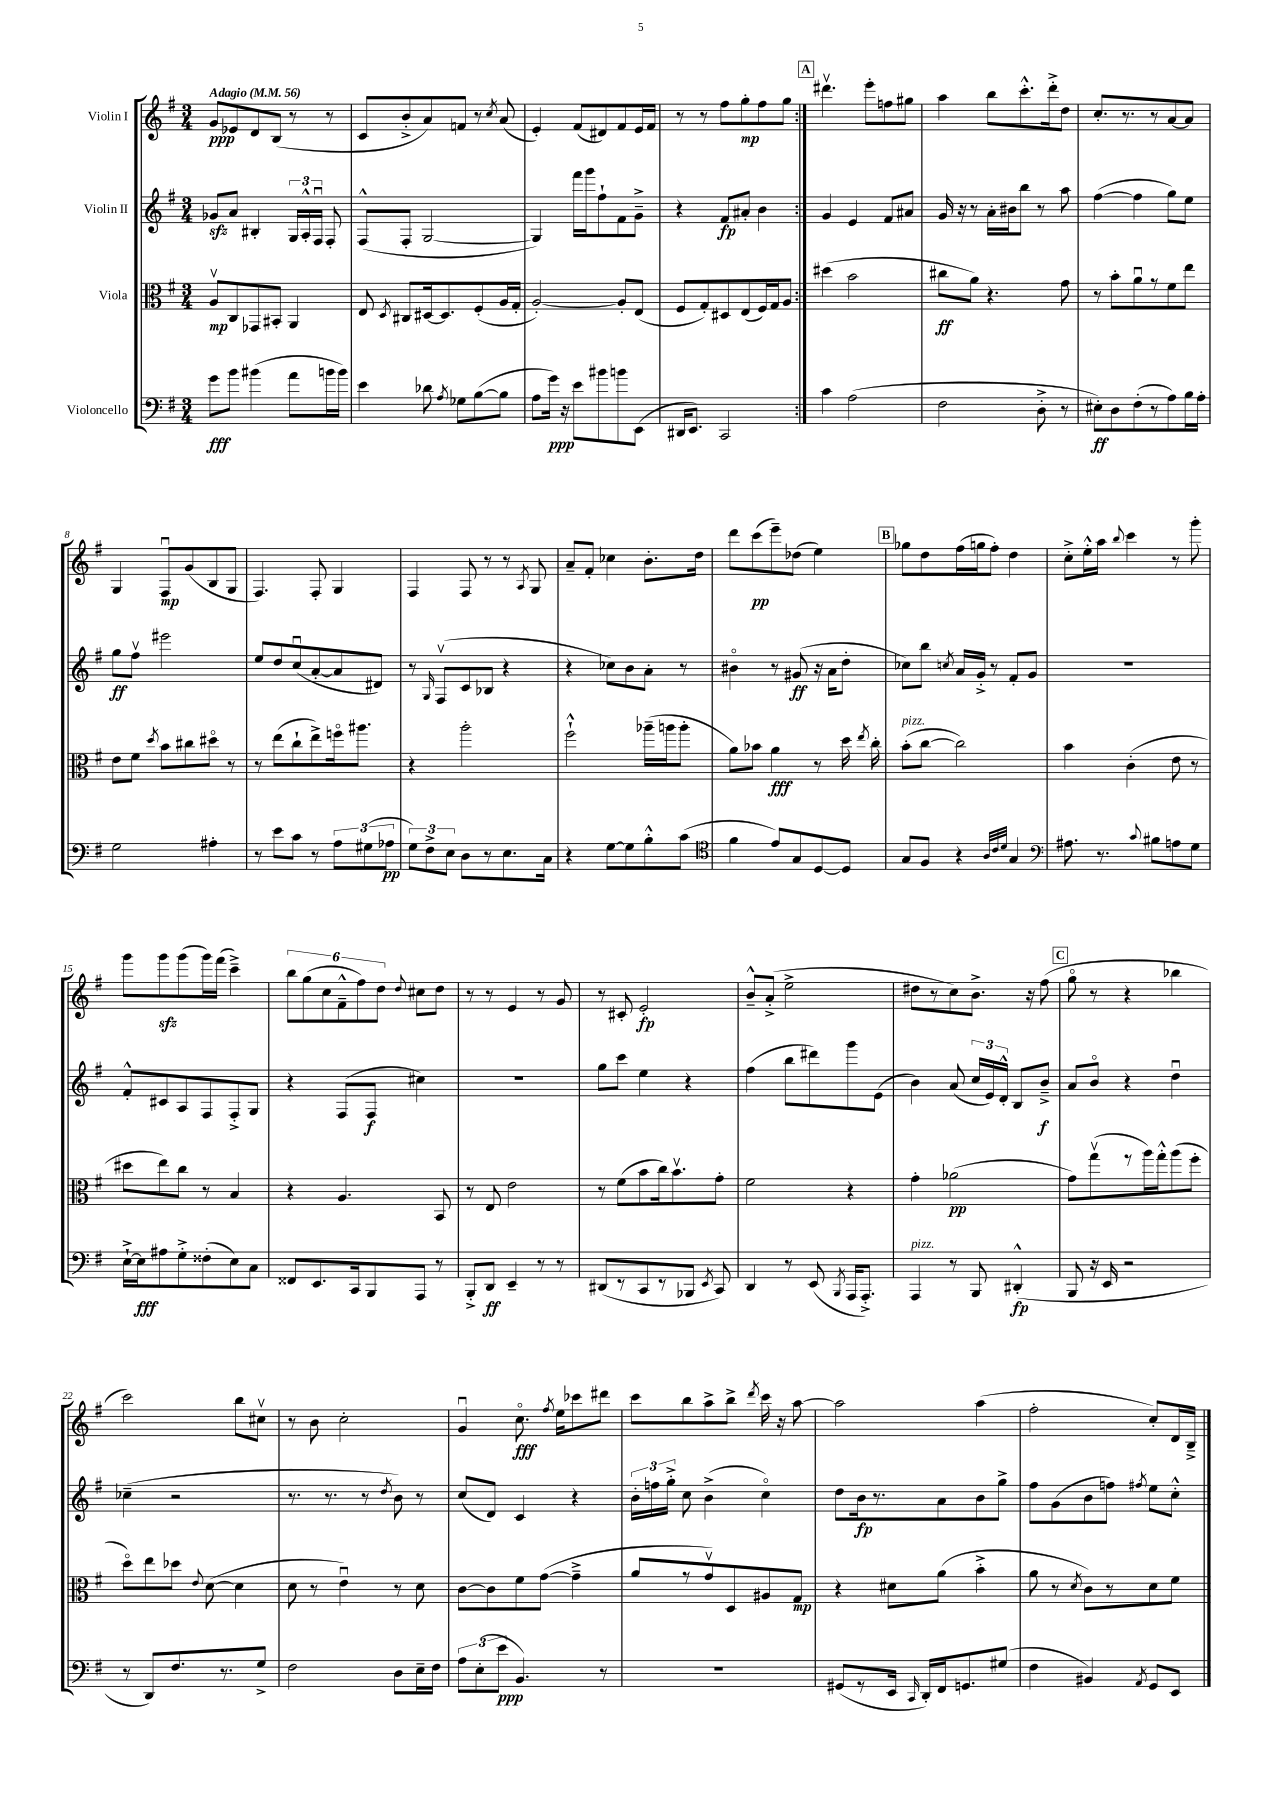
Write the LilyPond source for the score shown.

<<
\new StaffGroup <<
\new Staff = "s0" \with { instrumentName = "Violin I" } {
    \clef treble \key g \major \numericTimeSignature \time 3/4 \tempo "Adagio" 4 = 56
    \autoBeamOff \repeat volta 2 { g'8[\ppp ees'8 d'8 b8]( r8 r8 |
    c'8[ b'8-.-> a'8) f'8] r8 \acciaccatura { c''8 } a'8( |
    e'4-.) fis'8[( dis'8) fis'8 e'16 fis'16] |
    r8 r8 fis''8[ g''8-.\mp fis''8 g''8] | }
    \mark \markup { \box "A" } dis'''4.\upbow e'''8[-. f''8 gis''8] |
    a''4 b''8[ c'''8.-.-^ d'''16-.-> d''8] |
    c''8.[-. r8. r8 a'8~ a'8] |
    g4 fis8[\downbow\mp g'8( b8 g8] |
    fis4.) fis8-. g4 |
    fis4 fis8 r8 r8 \acciaccatura { a8 } g8 |
    a'8[-- fis'8]-. ces''4 b'8.[-. d''16] |
    d'''8[ c'''8\pp( e'''8--) des''8]( e''4) |
    \mark \markup { \box "B" } ges''8[ d''8 fis''16( g''16 fis''8]-.) d''4 |
    c''8[-.-> e''16-.-^ a''16] \appoggiatura { b''8 } c'''4 r8 g'''8-. |
    g'''8[ g'''8\sfz g'''8( g'''16) fis'''16]( c'''4--->) |
    \tuplet 6/4 { b''8[ g''8( c''8 fis'8---^ fis''8) d''8] } \appoggiatura { d''8 } cis''8[ d''8] |
    r8 r8 e'4 r8 g'8 |
    r8 cis'8-. e'2-.\fp |
    b'8[---^ a'8]-.->( e''2-> |
    dis''8[ r8 c''8) b'8.]-> r16 fis''8( |
    \mark \markup { \box "C" } g''8\flageolet r8 r4 bes''4 |
    c'''2) b''8[ cis''8]\upbow |
    r8 b'8 c''2-. |
    g'4\downbow c''8.\flageolet\fff \acciaccatura { fis''8 } e''16[ ces'''8 dis'''8] |
    c'''8[ b''8 a''8-> b''8]-> \acciaccatura { d'''8 } c'''16 r16 a''8~ |
    a''2 a''4( |
    fis''2-. c''8[-.) d'16 b16]---> \bar "|." |
}
\new Staff = "s1" \with { instrumentName = "Violin II" } {
    \clef treble \key g \major \numericTimeSignature \time 3/4
    \autoBeamOff \repeat volta 2 { ges'8[\sfz a'8] bis4-. \tuplet 3/2 { g16[ a16-.-^ fis16]\downbow } fis8-. |
    fis8[-^( fis8]-. g2~ |
    g4) fis'''16[ g'''16 fis''8-! fis'8 g'8]---> |
    r4 fis'8[\fp ais'8]-. b'4 | }
    \mark \markup { \box "A" } g'4 e'4 fis'8[ ais'8] |
    g'16 r16 r8 a'16[-. bis'16 b''8] r8 a''8 |
    fis''4~( fis''4 g''8[) e''8] |
    g''8[\ff fis''8]\upbow eis'''2 |
    e''8[ d''8 c''8\downbow( a'8~-. a'8 dis'8]) |
    r8 \grace { g16 } fis8[\upbow( c'8 bes8] r4 |
    r4 ces''8[) b'8 a'8]-. r8 |
    bis'4\flageolet r8 gis'8\ff( r16 a'16[ d''8]-. |
    \mark \markup { \box "B" } ces''8[) b''8] \acciaccatura { c''8 } a'16[ g'16]-.-> r8 fis'8[-. g'8] |
    R2. |
    fis'8[-.-^ cis'8 a8 fis8 fis8-.-> g8] |
    r4 fis8[( fis8]\f cis''4) |
    R2. |
    g''8[ c'''8] e''4 r4 |
    fis''4( b''8[ dis'''8) g'''8 e'8]( |
    b'4) a'8( \tuplet 3/2 { c''16[ e'16) d'16]-.-^ } b8[ b'8]--->\f |
    \mark \markup { \box "C" } a'8[ b'8]\flageolet r4 d''4\downbow |
    ces''4--( r2 |
    r8. r8. r8 \acciaccatura { d''8 } b'8) r8 |
    c''8[( d'8]) c'4 r4 |
    \tuplet 3/2 { b'16[-. f''16 g''16]-.-> } c''8 b'4->( c''4\flageolet) |
    d''8[ b'16\fp r8. a'8 b'8 g''8]-> |
    fis''8[ g'8( b'8 f''8]) \acciaccatura { fis''8 } e''8[ c''8]-.-^ \bar "|." |
}
\new Staff = "s2" \with { instrumentName = "Viola" } {
    \clef alto \key g \major \numericTimeSignature \time 3/4
    \autoBeamOff \repeat volta 2 { a8[\upbow\mp c8 ges,8 bis,8]-. a,4 |
    e8 \acciaccatura { d8 } cis8[ dis16~ dis8. fis8-.( a16 g16]-. |
    a2~-.) a8[-. e8]( |
    fis8[ g8-.) dis8 e8( fis16) g16 a8] | }
    \mark \markup { \box "A" } dis''4( b'2 |
    cis''8[\ff a'8]) r4. g'8 |
    r8 b'8[-. a'8\downbow r8 fis'8 e''8] |
    e'8[ fis'8] \acciaccatura { d''8 } b'8[ cis''8 dis''8]\flageolet r8 |
    r8 e''8[( c''8-! e''8->) f''16\flageolet ais''8.] |
    r4 a''2-. |
    fis''2-!-^ aes''16[--( a''16 a''8]-. |
    a'8[) bes'8] a'4\fff r8 d''16 \acciaccatura { e''8 } c''16-. |
    \mark \markup { \box "B" } b'8[-.^\markup { \italic "pizz." }( c''8]~ c''2) |
    b'4 c'4-.( e'8 r8 |
    dis''8[ e''8) c''8] r8 b4 |
    r4 a4. b,8 |
    r8 e8 e'2 |
    r8 fis'8[( b'8 c''16) b'8.\upbow g'8]-. |
    fis'2 r4 |
    g'4-. aes'2\pp( |
    \mark \markup { \box "C" } g'8[) g''8\upbow( r8 a''16) g''16-.-^ a''8( fis''8]-. |
    d''8[\flageolet) e''8 des''8] \appoggiatura { e'8 } d'8~( d'4 |
    d'8 r8 e'4\downbow) r8 d'8 |
    c'8[~ c'8 fis'8 g'8]~( g'4---> |
    a'8[ r8 g'8\upbow) d8 ais8 g8]\mp |
    r4 dis'8[ a'8]( b'4-.-> |
    a'8 r8 \acciaccatura { d'8 } c'8[) r8 d'8 fis'8] \bar "|." |
}
\new Staff = "s3" \with { instrumentName = "Violoncello" } {
    \clef bass \key g \major \numericTimeSignature \time 3/4
    \autoBeamOff \repeat volta 2 { g'8[\fff b'8] bis'4( a'8[ b'16 b'16]) |
    e'4 des'8 \acciaccatura { a8 } ges8[ b8~( b8] |
    a8[ g'16]\ppp) r16 e'8[ bis'8 b'8 e,8]( |
    dis,16[ e,8.]) c,2 | }
    \mark \markup { \box "A" } c'4 a2( |
    fis2 d8-.-> r8 |
    eis8[-.\ff) d8 fis8-.( r8 a8) b16 a16]-. |
    g2 ais4-. |
    r8 e'8[ c'8] r8 \tuplet 3/2 { a8[ gis8( aes8]\pp } |
    \tuplet 3/2 { g8[) fis8-> e8] } d8[ r8 e8. c16] |
    r4 g8[~ g8 b8-.-^ c'8]( |
    \clef tenor fis'4 e'8[) g8 d8~ d8] |
    \mark \markup { \box "B" } g8[ fis8] r4 \grace { a32[ c'32 d'32] } g4 |
    \clef bass ais8. r8. \appoggiatura { c'8 } bis8[ a8 g8] |
    e16[~-!-> e16\fff ais8 g8-.-> fisis8-.( e8) c8] |
    fisis,8[ e,8. c,16 b,,8 a,,8] r8 |
    b,,8[-.-> d,8]\ff e,4-- r8 r8 |
    dis,8[( r8 c,8 r8 bes,,8] \acciaccatura { e,8 } c,8) |
    d,4 r8 e,8( \acciaccatura { b,,8 } a,,16[ a,,8.]-.->) |
    a,,4^\markup { \italic "pizz." } r8 b,,8 dis,4-.-^\fp( |
    \mark \markup { \box "C" } b,,8 r16 e,16 r2 |
    r8 d,8[) fis8. r8. g8]-> |
    fis2 d8[ e16-- fis16] |
    \tuplet 3/2 { a8[ e8-.( e'8]\ppp } b,4.) r8 |
    R2. |
    gis,8[( r8 e,16] \grace { c,16 } d,16[-.) fis,16 g,8. gis8]( |
    fis4 bis,4) \acciaccatura { a,8 } g,8[ e,8] \bar "|." |
}
>>
>>
